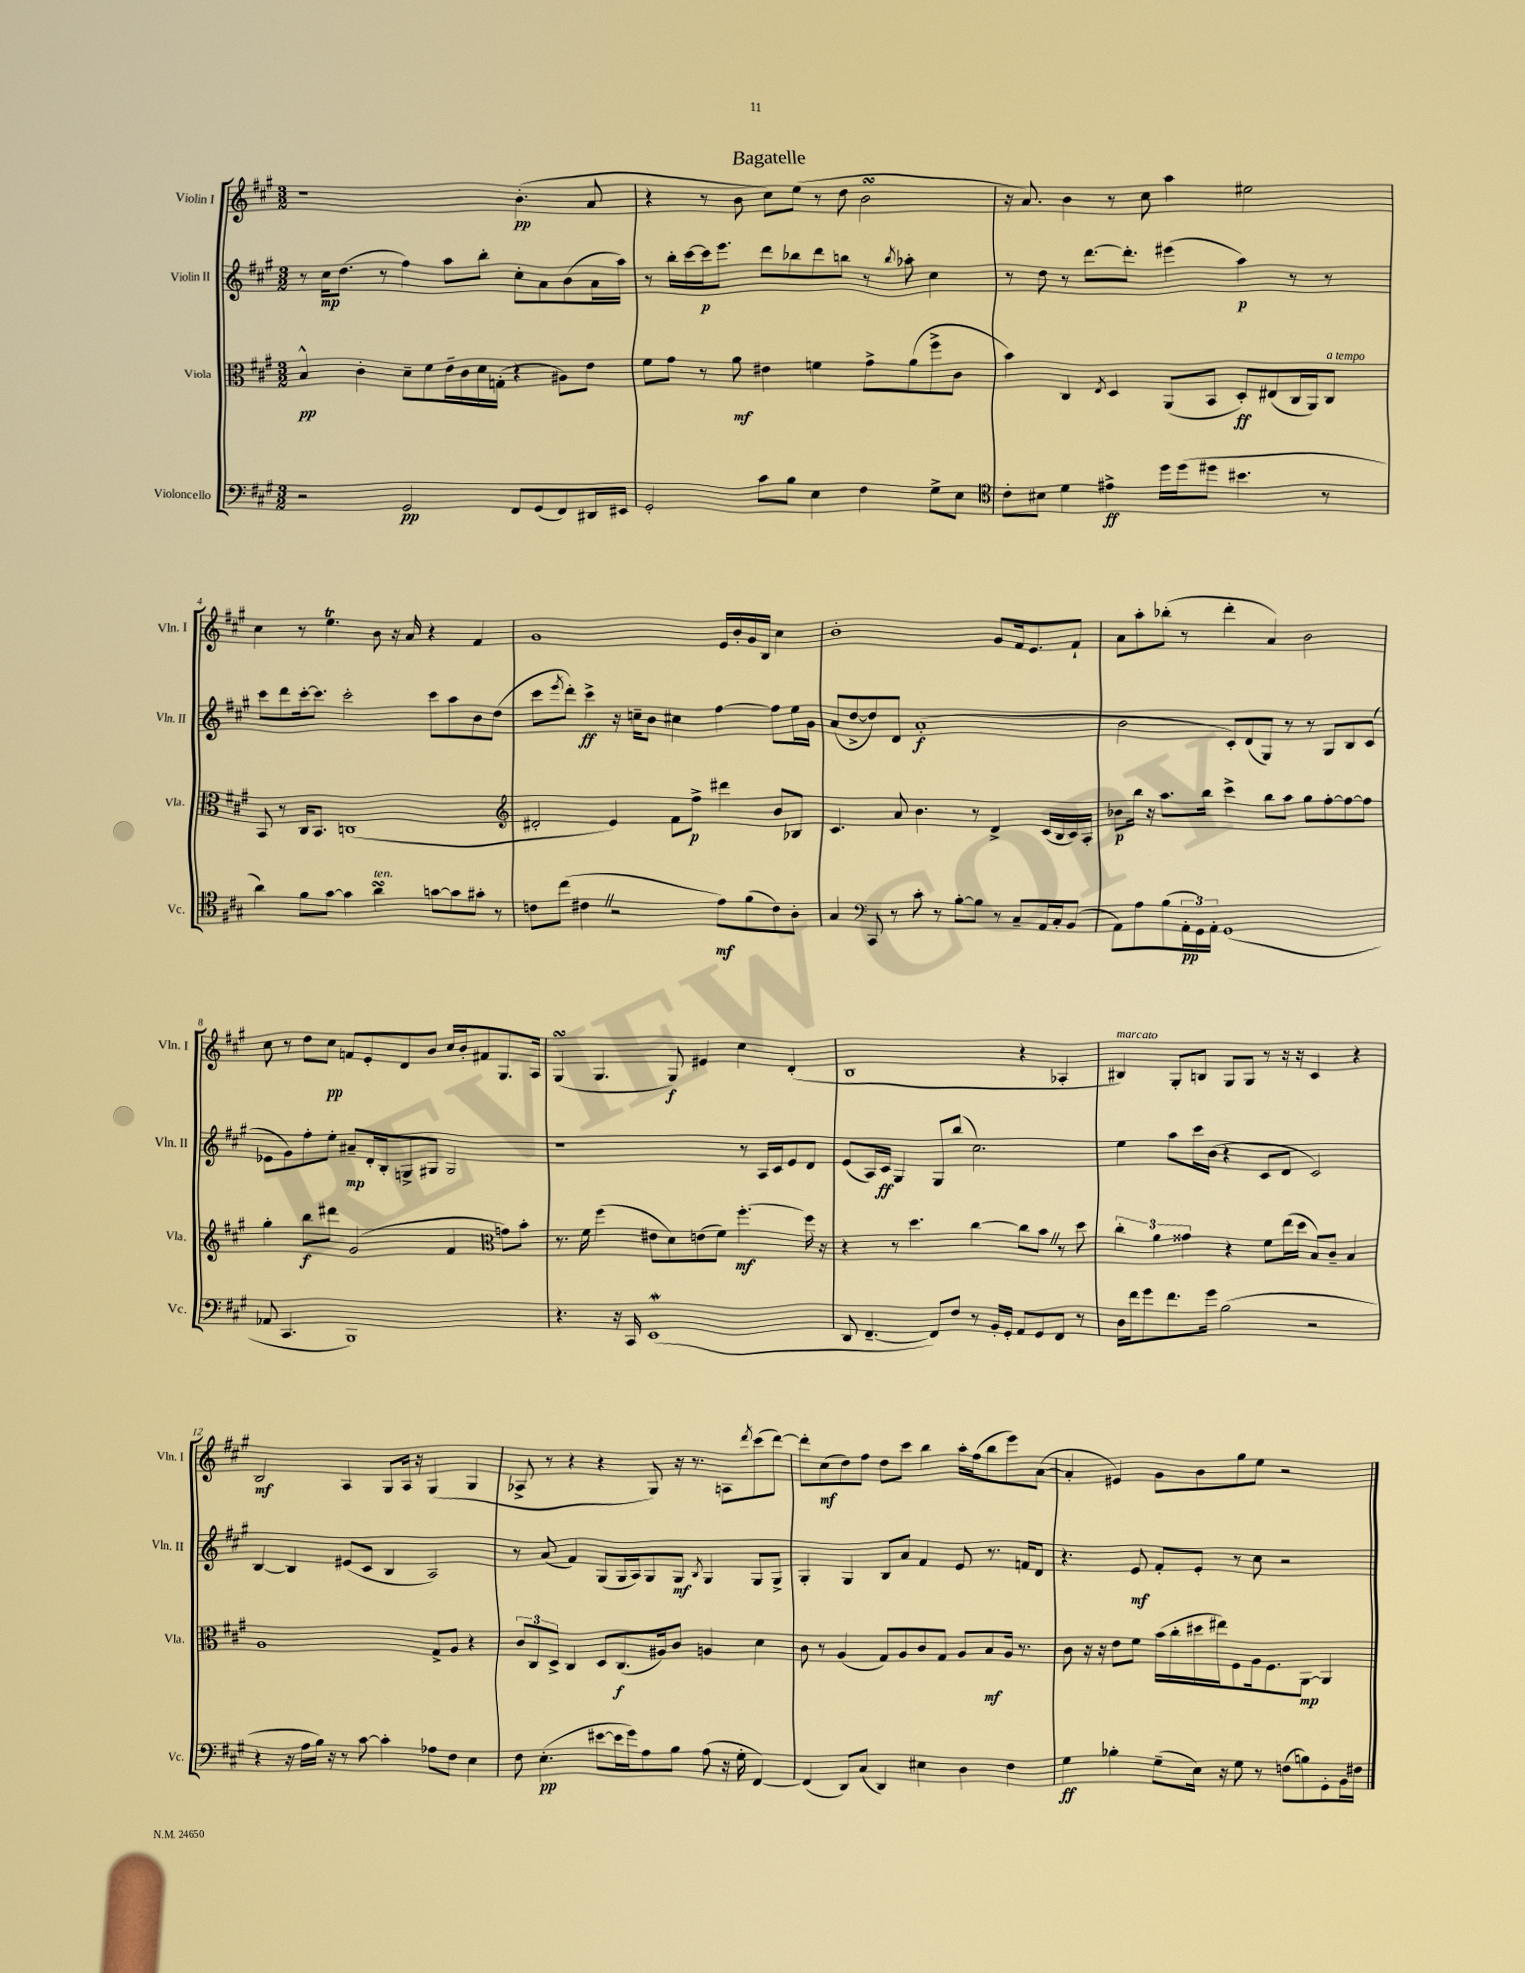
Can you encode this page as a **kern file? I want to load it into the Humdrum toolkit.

**kern	**kern	**kern	**kern
*staff4	*staff3	*staff2	*staff1
*clefF4	*clefC3	*clefG2	*clefG2
*k[f#c#g#]	*k[f#c#g#]	*k[f#c#g#]	*k[f#c#g#]
*M3/2	*M3/2	*M3/2	*M3/2
2r	4B^^	8r	1r
.	.	16cc#	.
.	.	(8.dd	.
.	4c#'	.	.
.	.	8r	.
2GG#	8d~	4ff#)	.
.	8f#	.	.
.	16e~	8aa	.
.	16c#	.	.
.	16d	8bb'	.
.	(16G'	.	.
8FF#	4r	8cc#'	(4.b'
(8GG#	.	8a	.
8FF#)	8A#)	(8b	.
16DD#	8e	16a	8a
16EE#	.	16aa)	.
=	=	=	=
2GG#'	8f#	8r	4r
.	8g#	16bb'	.
.	.	[16ccc#	.
.	8r	16ccc#]	8r
.	.	8.eee	.
.	8a	.	8b
8c#	4e#	8ddd	8cc#)
8B	.	8bb-	(8ee
4E	4f	8ddd	8r
.	.	8bb	8dd
4F#	8g#^	8r	2b
.	.	8qbb	.
.	(8a	8aa-'	.
8G#^	8ff#^	4cc#	.
8E	8c#	.	.
=	=	=	=
*clefC4	*	*	*
8c#'	4b)	8r	16r
.	.	.	8.a)
8B#	.	8dd	.
4d	4C#	8r	4b
.	.	[8.ddd	.
.	8qE	.	.
4e#^	4D	.	8r
.	.	8.ddd']	.
.	.	.	8cc#
16dd	(8AA	(4eee#	4aa
(16dd	.	.	.
8dd#	8BB	.	.
4.b#	8D')	4aa)	2ee#
.	(8E#	.	.
.	16C#	8r	.
.	16AA)	.	.
8r	8C#	8r	.
=	=	=	=
4a)	8BB	8ccc#	4cc#
.	8r	8ddd	.
8f#	16C#	[16ccc#'	8r
.	8.BB	8.ccc#]	.
[8g#	.	.	4.ee
4g#]	(1C	2ccc#'	.
4a	.	.	8b
.	.	.	16r
.	.	.	16a
[8g	.	8ccc#	4r
8g]	.	8aa	.
8g#'	.	8b	4f#
8r	.	(8dd	.
=	=	=	=
*	*clefG2	*	*
8c	2d#'	8ccc#	1g#
.	.	8qeee	.
(8cc#	.	8ddd')	.
4c#	.	4ccc#^	.
2r	4e)	16r	.
.	.	16cc~	.
.	.	8b	.
.	8f#	4cc#	.
.	8ff#^	.	.
8e)	4ddd#	[4ff#	16e
.	.	.	16b'
(8f#	.	.	16g#
.	.	.	16B
8c#)	8b	8ff#]	4cc#
8A'	8B-	16ee	.
.	.	16g#	.
=	=	=	=
4G#	4.c#	(8a	1b'
.	.	[8dd^	.
*clefF4	*	*	*
8CC#	.	8dd])	.
8r	8a	8d	.
8c#'	4.b	(1a'	.
8r	.	.	.
[8B'	.	.	.
8B]	8r	.	.
8r	4d^	.	8g#
8C#~	.	.	16f#
.	.	.	8.e
16AA	(16c#	.	.
16C#'	16B	.	.
(8BB	16c#)	.	8f#`
.	16A'	.	.
=	=	=	=
8AA)	8b-	2b	8a
8A	16bb	.	8aa'
.	16r	.	.
(8B	8.aa	.	(8bb-'
24AA'	.	.	8r
24GG#)	.	.	.
.	16bb	.	.
24AA'	.	.	.
(1GG#	4ccc#^	8c#')	4ddd'
.	.	(8d	.
.	8bb	8G#)	4a)
.	8aa	8r	.
.	8gg#	8r	2b
.	[8ff#'	8G#	.
.	8ff#_	8B	.
.	8ff#]	(8c#	.
=	=	=	=
8AA-	4gg#'	8e-	8cc#
4.CC#	.	8g#)	8r
.	8bb	8ff#'	8dd
.	8ddd#	8ee'	8cc#
1BBB)	(2g#	8a#~	8f
.	.	16d'	8e'
.	.	16B'	.
.	.	8G^	8d
.	.	8G#	8b
.	4f#	2G#	16cc#
.	.	.	16b'
.	.	.	8f#
*	*clefC3	*	*
.	8g)	.	8.G#
.	8b'	.	.
.	.	.	16A
=	=	=	=
4.r	8.r	1r	(4G#
.	16f#	.	.
.	(4ff#	.	4.G#
16r	.	.	.
16CC#	.	.	.
(1EE	8e#	.	.
.	8d)	.	8G#)
.	(8e	.	4e#
.	8f#)	.	.
.	[4.ff#'	8r	4cc#
.	.	16A	.
.	.	16c#	.
.	.	8e	(4d'
.	16ff#]	8d	.
.	16r	.	.
=	=	=	=
8DD	4r	(8e	1B
[4.FF#~	.	16A)	.
.	.	16c#	.
.	8r	4G#	.
.	4.dd	.	.
8FF#])	.	8G#	.
8F#	.	(8bb	.
8r	[4cc#	2.cc#)	.
16BB'	.	.	.
16GG#'	.	.	.
8AA	8cc#]	.	4r
8GG#	8b	.	.
8FF#	8r	.	4A-'
8r	8dd	.	.
=	=	=	=
16D	6cc#'	4ee	4B#)
16f#	.	.	.
8g#	.	.	.
.	6a	.	.
8.f#	.	8aa	8G#'
.	6g##	.	.
.	.	16ccc#	8B
16g#	.	(16b	.
(2B	4r	4r	8G#
.	.	.	8G#
.	8f#	8c#	8r
.	(16ee	8d	16r
.	16dd	.	16r
2r	8B)	2c#)	4c#
.	8c#~	.	.
.	4B	.	4r
=	=	=	=
4r	1A	[4B	2B
16r	.	4B]	.
16A	.	.	.
16B)	.	.	.
16r	.	.	.
8r	.	(8e#	4A
[8c#	.	8c#	.
4c#']	.	4B	8G#
.	.	.	16A
.	.	.	16r
8A-	8G#^	2A)	(4G#
8F#	8A	.	.
4E	4r	.	4G#
=	=	=	=
8F#	12c#	8r	8A-^
.	12C#	.	.
(4.E'	.	(8a	8r
.	12D^	.	.
.	4C#	4f#)	4r
[8e#	8D	(8G#	4r
16e#]	(8.C#	16G#	.
16g#)	.	16A)	.
8A	.	8G#	8G#)
.	16A#)	.	.
8B	8c#	8G#	16r
.	.	.	8.r
.	.	8qB	.
(8A	4A	4G#	.
16r	.	.	8A
16G#'	.	.	.
.	.	.	8qddd
[4FF#)	4d	8G#	(8ccc#
.	.	8G#^	[8ddd)
=	=	=	=
(4FF#]	8c#	4G#'	8ddd']
.	8r	.	(8cc#
8DD)	(4A	4G#	8dd)
(8C#	.	.	8ff#
4DD)	8G#)	8B	8dd
.	8A	8a	8ccc#
4E#	8c#	4f#	4bb
.	8G#	.	.
4D	8A	8e	16aa'
.	.	.	(16ff#
.	8B	8.r	8bb
4F#	16A	.	8eee)
.	8.r	16f	.
.	.	8d	([8a
=	=	=	=
4G#	8c#	4.r	4a']
.	16r	.	.
.	16r	.	.
4B-'	8e	.	4e#)
.	8f#	8e	.
(8G#~	(16b	8f#'	8g#
.	16cc#'	.	.
16E)	16dd#	8e'	8b
16r	16ee#)	.	.
8G#	8F#	8r	8gg#
8r	16A	8cc#	8ee
.	8.F#	.	.
(8F	.	2r	2r
8B)	[8AA	.	.
8GG#'	4AA]	.	.
16BB	.	.	.
16F#	.	.	.
==	==	==	==
*-	*-	*-	*-
